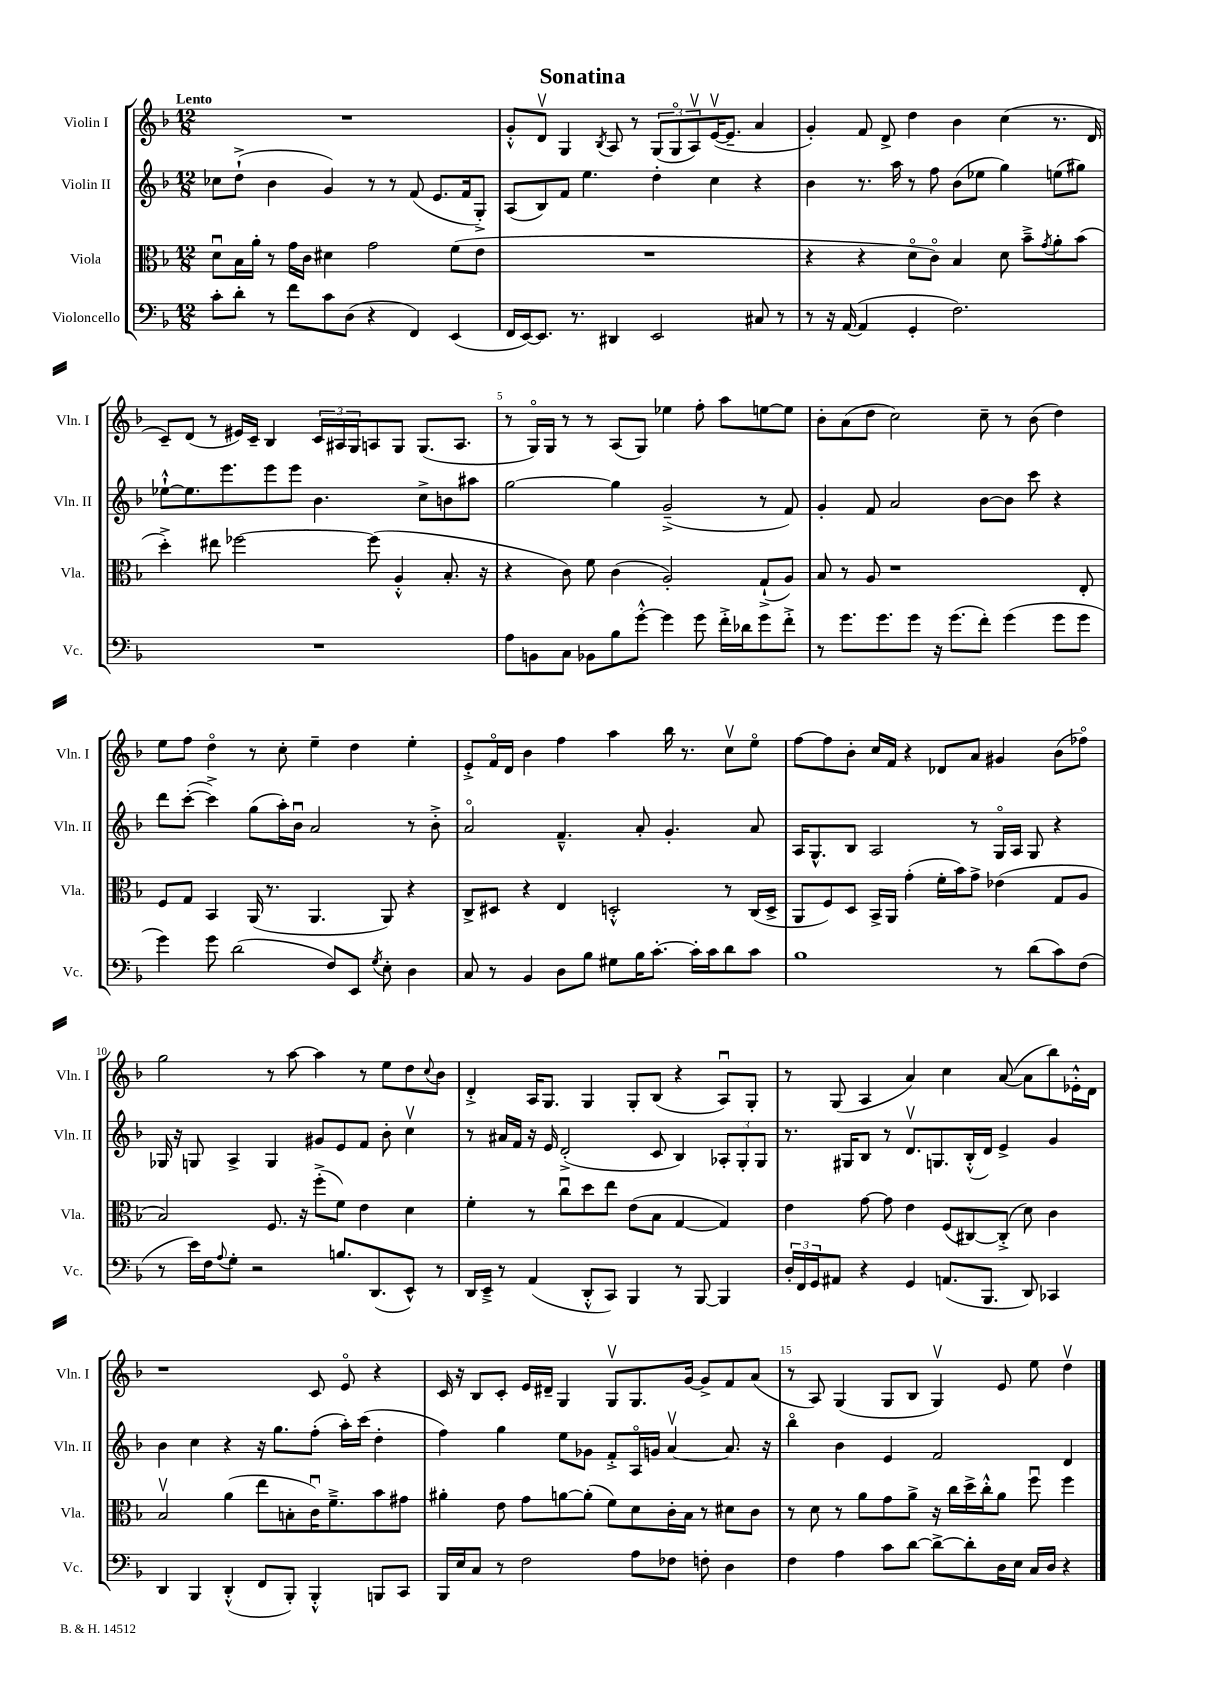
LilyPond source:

\header { title = "Sonatina" }
<<
\new StaffGroup <<
\new Staff = "s0" \with { instrumentName = "Violin I" shortInstrumentName = "Vln. I" } {
    \clef treble \key f \major \numericTimeSignature \time 12/8 \tempo "Lento"
    R1. |
    g'8-.-^ d'8\upbow g4 \acciaccatura { bes8 } a8 r8 \tuplet 3/2 { g8( g8\flageolet a8\upbow) } e'16~\upbow( e'8.-- a'4 |
    g'4-.) f'8 d'8-> d''4 bes'4 c''4( r8. d'16 |
    c'8--) d'8( r8 eis'16) c'16-- bes4 \tuplet 3/2 { c'16 ais16 g16 } a8 g8 g8.( a8. |
    r8 g16\flageolet) g16 r8 r8 a8( g8) ees''4 f''8-. a''8 e''8~ e''8 |
    bes'8-. a'8( d''8 c''2) c''8-- r8 bes'8( d''4) |
    e''8 f''8 d''4\flageolet r8 c''8-. e''4-- d''4 e''4-. |
    e'8-.-> f'16\flageolet d'16 bes'4 f''4 a''4 bes''16 r8. c''8\upbow e''8\flageolet |
    f''8~ f''8 bes'8-. c''16 f'16 r4 des'8 a'8 gis'4 bes'8( fes''8\flageolet) |
    g''2 r8 a''8~ a''4 r8 e''8 d''8 \appoggiatura { c''8 } bes'8 |
    d'4-.-> a16 g8. g4 g8-. bes8( r4 a8\downbow) g8-. |
    r8 g8( a4 a'4) c''4 a'8~( a'8 bes''8) ees'16-.-^ d'16 |
    r1 c'8 e'8\flageolet r4 |
    c'16 r16 bes8 c'8-. e'16 dis'16-- g4 g8\upbow g8. g'16~ g'8-> f'8 a'8( |
    r8 a8) g4( g8 bes8 g4\upbow) e'8 e''8 d''4\upbow \bar "|." |
}
\new Staff = "s1" \with { instrumentName = "Violin II" shortInstrumentName = "Vln. II" } {
    \clef treble \key f \major \numericTimeSignature \time 12/8
    ces''8 d''8-!->( bes'4 g'4) r8 r8 f'8( e'8. f'16 g8-.->) |
    a8( bes8) f'8 e''4. d''4-. c''4 r4 |
    bes'4 r8. a''16 r8 f''8 bes'8( ees''8 g''4) e''8( gis''8) |
    ees''8~-!-^ ees''8. e'''8. e'''8 e'''8 bes'4. c''8-> b'8 ais''8 |
    g''2~ g''4 g'2--->( r8 f'8) |
    g'4-. f'8 a'2 bes'8~ bes'8 c'''8 r4 |
    d'''8 c'''8~-.( c'''4->) g''8( a''16-.) bes'16\downbow a'2 r8 bes'8-.-> |
    a'2\flageolet f'4.---^ a'8-. g'4.-. a'8 |
    a16 g8.-^ bes8 a2 r8 g16\flageolet a16 g8 r4 |
    ges16 r16 g8 a4-> g4 gis'8 e'8 f'8 bes'8-. c''4\upbow |
    r8 ais'16 f'16 r16 e'16 d'2-.->( c'8 bes4) \tuplet 3/2 { aes8-. g8-. g8 } |
    r8. gis16 bes8 r8 d'8.\upbow g8. bes16-.-^( d'16) e'4-> g'4 |
    bes'4 c''4 r4 r16 g''8. f''8-.( a''16-.) c'''16( d''4-. |
    f''4) g''4 e''8 ges'8 f'8-.-> a16\flageolet g'16 a'4~\upbow a'8. r16 |
    bes''4\flageolet bes'4 e'4 f'2 d'4 \bar "|." |
}
\new Staff = "s2" \with { instrumentName = "Viola" shortInstrumentName = "Vla." } {
    \clef alto \key f \major \numericTimeSignature \time 12/8
    d'8\downbow bes16 a'16-. r8 g'16 c'16 dis'4 g'2 f'8( e'8 |
    R1. |
    r4 r4 d'8\flageolet c'8\flageolet) bes4 d'8 bes'8---> \acciaccatura { g'8 } a'8-. bes'8( |
    d''4-.->) eis''8 fes''2~ fes''8( a4-.-^ bes8.-. r16 |
    r4 c'8) f'8 c'4( a2-.) g8-!->( a8) |
    bes8 r8 a8 r1 e8-. |
    f8 g8 bes,4 a,16( r8. a,4. a,8) r4 |
    c8-> dis8 r4 e4 d2-.-^ r8 c16( d16-> |
    a,8 f8) d8 bes,16-> a,16 g'4-.( f'16-. bes'16) g'8-> ees'4( g8 a8 |
    bes2) f8. r16 f''8-.->( f'8) e'4 d'4 |
    f'4-. r8 c''8\downbow d''8 e''8 e'8( bes8 g4~ g4) |
    e'4 g'8~ g'8 e'4 f8( cis8~) cis8-.->( d'8) c'4 |
    bes2\upbow a'4( e''8 b8-. c'16\downbow) f'8.---> bes'8 gis'8 |
    ais'4-. e'8 g'8 a'8~ a'8-.( f'8) d'8 c'16-. bes16 r8 dis'8 c'8 |
    r8 d'8 r8 a'8 g'8 a'8-> r16 c''16 d''16-> c''16-.-^ a'8 f''8\downbow f''4 \bar "|." |
}
\new Staff = "s3" \with { instrumentName = "Violoncello" shortInstrumentName = "Vc." } {
    \clef bass \key f \major \numericTimeSignature \time 12/8
    c'8-. d'8-. r8 f'8 c'8 d8( r4 f,4) e,4( |
    f,16 e,16~) e,8. r8. dis,4 e,2 cis8 r8 |
    r8 r16 a,16~( a,4 g,4-. f2.) |
    R1. |
    a8 b,8 c8 bes,8 bes8 g'8~-.-^ g'4 g'8 f'16-.-> des'16 g'8 f'8-.-> |
    r8 g'8. g'8. g'8 r16 g'8.( f'8-.) g'4( g'8 g'8 |
    g'4) g'8 d'2( f8) e,8 \acciaccatura { g8 } e8-. d4 |
    c8 r8 bes,4 d8 bes8 gis8 bes16 c'8.~-. c'16-. c'16 d'8 c'8 |
    bes1 r8 d'8( c'8) f8( |
    r8 e'16) f16 \appoggiatura { a8 } g8-. r2 b8. d,8.( e,8-^) r8 |
    d,16 e,16---> r8 a,4( d,8-.-^ c,8) bes,,4 r8 bes,,8~ bes,,4 |
    \tuplet 3/2 { d16-. f,16 g,16 } ais,8 r4 g,4 a,8.( bes,,8. d,8) ces,4 |
    d,4 bes,,4 d,4-.-^( f,8 bes,,8-.) bes,,4-.-^ b,,8 c,8 |
    bes,,16 e16 c8 r8 f2 a8 fes8 f8-. d4 |
    f4 a4 c'8 d'8~ d'8~-> d'8-. d16 e16 c16 d16 r4 \bar "|." |
}
>>
>>
\layout { \context { \Score \override BarNumber.break-visibility = ##(#f #t #t) barNumberVisibility = #(every-nth-bar-number-visible 5) } }
